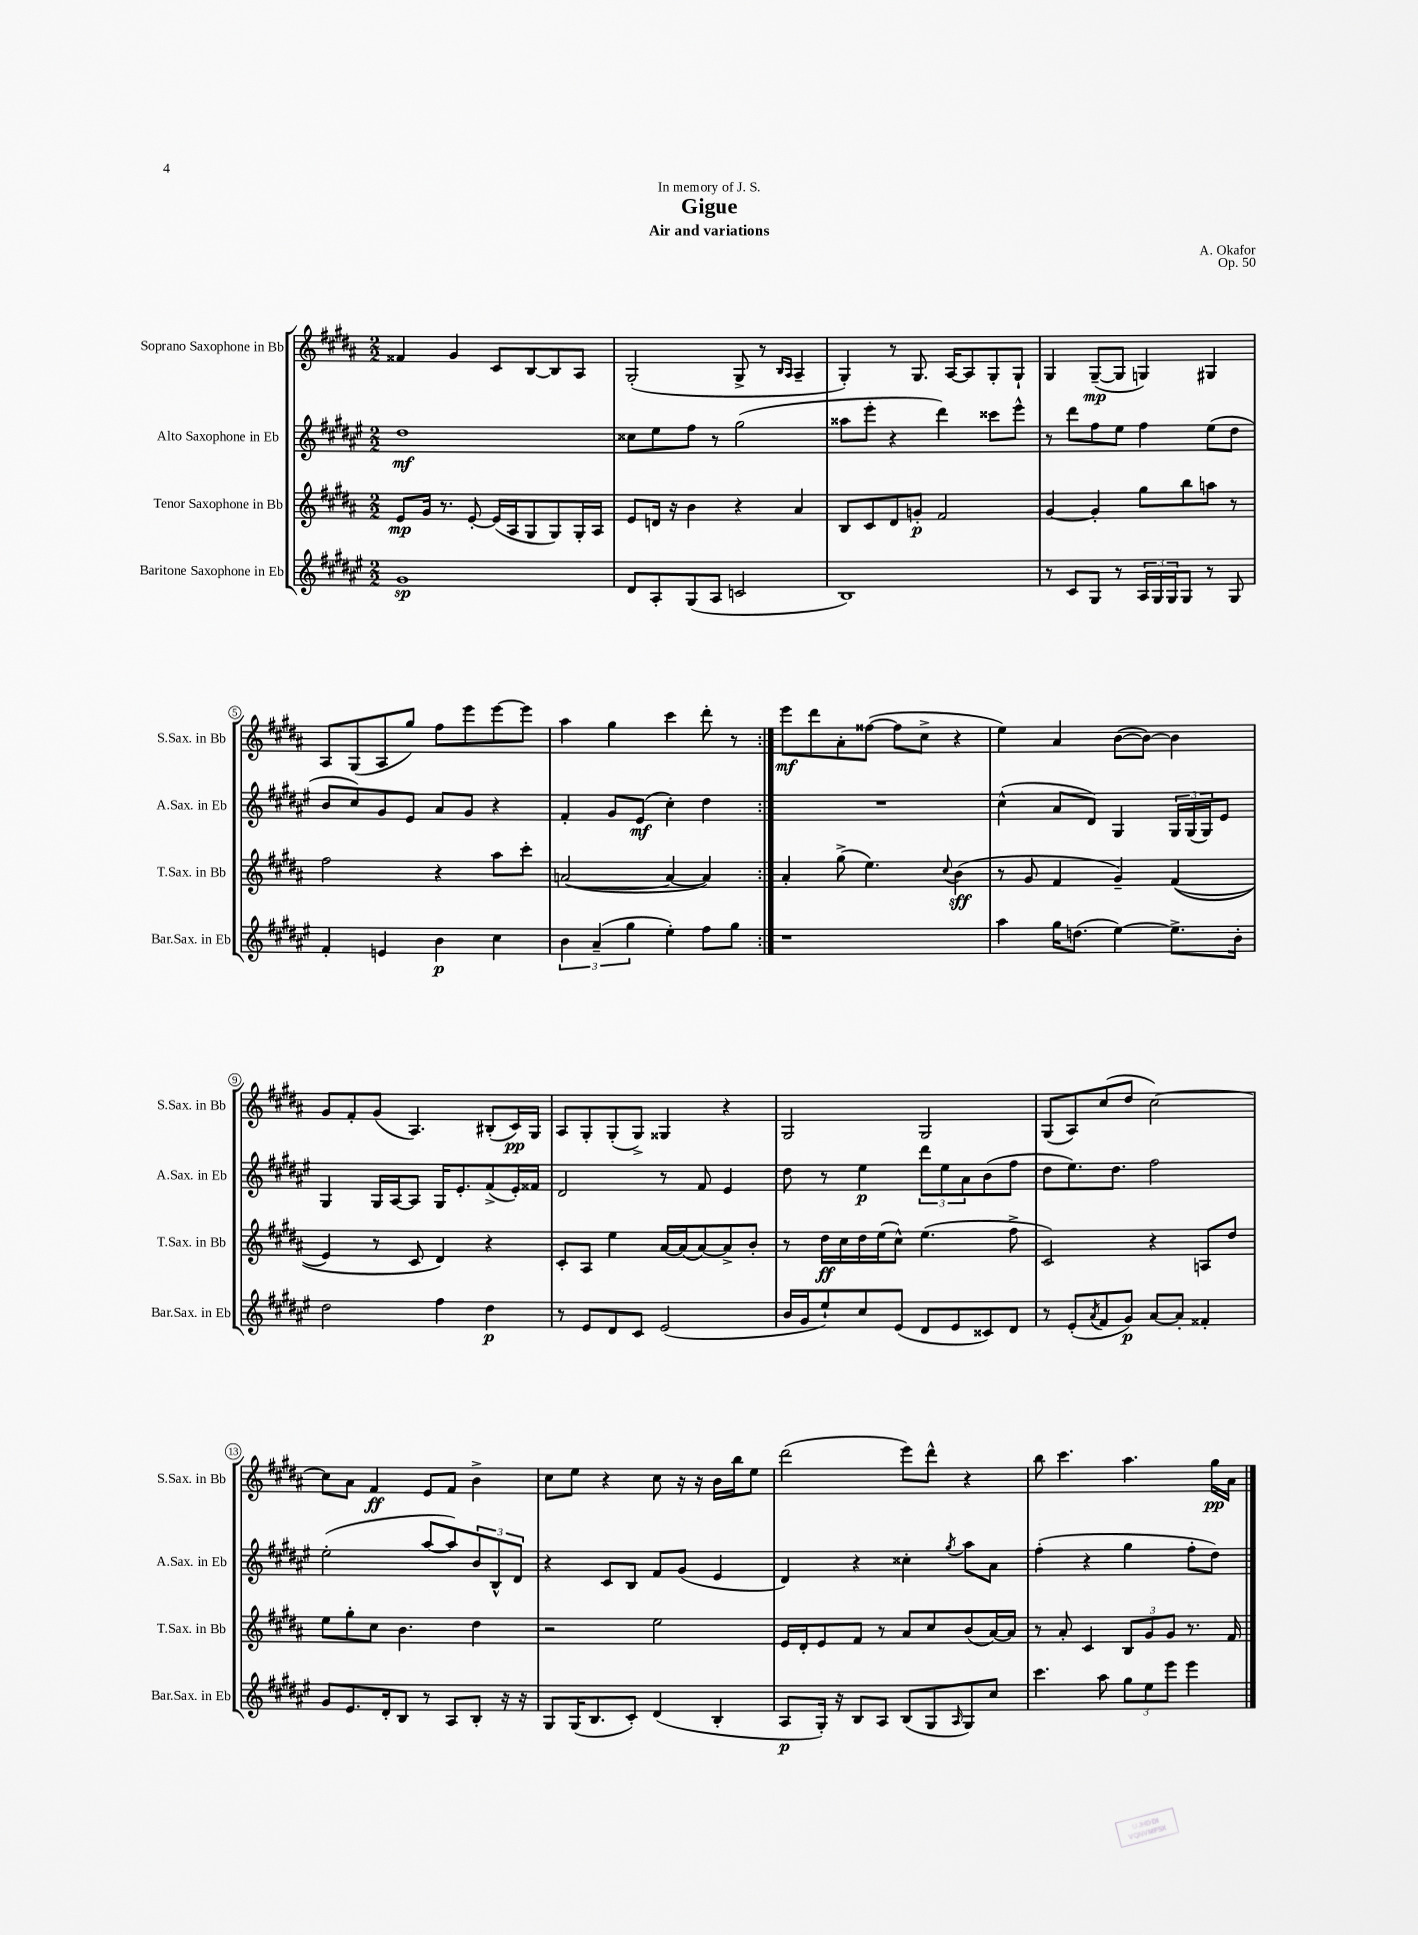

**kern	**kern	**kern	**kern
*staff4	*staff3	*staff2	*staff1
*clefG2	*clefG2	*clefG2	*clefG2
*k[f#c#g#d#a#e#]	*k[f#c#g#d#a#]	*k[f#c#g#d#a#e#]	*k[f#c#g#d#a#]
*M2/2	*M2/2	*M2/2	*M2/2
1g#	8e	1dd#	4f##
.	16g#	.	.
.	8.r	.	.
.	.	.	4g#
.	[8e'	.	.
.	(16e]	.	8c#
.	16A#	.	.
.	8G#	.	[8B
.	8G#)	.	8B]
.	16G#'	.	8A#
.	16A#	.	.
=	=	=	=
8d#	8e	8cc##	(2G#'
8A#'	16d	8ee#	.
.	16r	.	.
(8G#	4b	8ff#	.
8A#	.	8r	.
2c	4r	(2gg#	8G#^
.	.	.	8r
.	.	.	16qqB
.	.	.	16qqA#
.	4a#	.	4A#~
=	=	=	=
1B)	8B	8aa##	4G#')
.	8c#	8eee#'	.
.	8d#	4r	8r
.	8g'	.	8.G#
.	2f#	4ddd#)	.
.	.	.	[16A#
.	.	.	8A#]
.	.	8ccc##	8G#'
.	.	8eee#^^	8G#`
=	=	=	=
8r	[4g#	8r	4G#
8c#	.	8ddd#	.
8G#	4g#']	8ff#	([8G#~
8r	.	8ee#	8G#]
24A#	8gg#	4ff#	4G)
24G#	.	.	.
24G#	.	.	.
8G#	8bb	.	.
8r	8aa	(8ee#	4G#
8G#	8r	8dd#	.
=	=	=	=
4f#'	2ff#	8b	8A#
.	.	8cc#)	(8G#
4e	.	8g#	8A#
.	.	8e#	8gg#)
4b	4r	8a#	8ff#
.	.	8g#	8eee
4cc#	8aa#	4r	[8eee
.	8ccc#'	.	8eee]
=	=	=	=
6b	([2a	4f#'	4aa#
(6a#~	.	.	.
.	.	8g#	4gg#
6gg#	.	.	.
.	.	(8e#	.
4ee#')	4a_	4cc#')	4ccc#
8ff#	4a])	4dd#	8ddd#'
8gg#	.	.	8r
=:|!	=:|!	=:|!	=:|!
1r	4a#'	1r	8eee
.	.	.	8ddd#
.	(8gg#^	.	8a#'
.	4.ee)	.	([8ff##
.	.	.	8ff##]
.	.	.	8cc#^
.	8qqcc#	.	.
.	(4b	.	4r
=	=	=	=
4aa#	8r	(4cc#^^	4ee)
.	8g#	.	.
16gg#	4f#	8a#	4a#
(8.dd	.	.	.
.	.	8d#)	.
[4ee#)	4g#~)	4G#	([8b
.	.	.	8b_)
8.ee#^]	&((4f#	24G#	4b]
.	.	(24G#	.
.	.	24G#)	.
.	.	8e#	.
16b'	.	.	.
=	=	=	=
2dd#	4e)	4G#	8g#
.	.	.	8f#'
.	8r	16G#	(8g#
.	.	[16A#	.
.	8c#	8A#]	4.A#)
4ff#	4d#&)	16G#	.
.	.	8.e#'	.
4dd#	4r	(8f#^	(8B#'
.	.	16e#')	16c#)
.	.	16f##	16G#
=	=	=	=
8r	8c#'	2d#	8A#
8e#	8A#	.	8G#'
8d#	4ee	.	(8G#'
8c#	.	.	8G#^)
(2e#	[16a#	8r	4G##
.	(16a#]	.	.
.	[8a#)	8f#	.
.	8a#^]	4e#	4r
.	8b'	.	.
=	=	=	=
16b	8r	8dd#	2G#
16g#	.	.	.
8ee#`)	16dd#	8r	.
.	16cc#	.	.
8cc#	16dd#	4ee#	.
.	(16ee	.	.
(8e#	8cc#^^)	.	.
8d#	(4.ee	12ddd#	2G#
.	.	12ee#	.
8e#	.	.	.
.	.	12a#	.
8c##)	.	(8b	.
8d#	8ff#^	8ff#	.
=	=	=	=
8r	2c#)	8dd#	(8G#
(8e#'	.	8.ee#)	8A#)
8qa#	.	.	.
8f#	.	.	(8cc#
.	.	8.dd#	.
8g#)	.	.	8dd#
[8a#	4r	2ff#	[2cc#)
8a#']	.	.	.
4f##'	8A	.	.
.	8dd#	.	.
=	=	=	=
8g#	8ee	(2ee#'	8cc#]
8.e#	8gg#'	.	8a#
.	8cc#	.	4f#
16d#'	.	.	.
8B	4.b	.	.
8r	.	[8aa#	8e
8A#	.	8aa#])	8f#
8B'	4dd#	12b	4b^
.	.	12B^^	.
16r	.	.	.
.	.	12d#	.
16r	.	.	.
=	=	=	=
8G#	2r	4r	8cc#
(16G#	.	.	8ee
8.B	.	.	.
.	.	8c#	4r
8c#')	.	8B	.
(4d#	2ee	8f#	8cc#
.	.	(8g#	16r
.	.	.	16r
4B'	.	4e#	16b
.	.	.	16bb
.	.	.	8ee
=	=	=	=
8A#	16e	4d#)	(2ddd#
.	16d#'	.	.
16G#')	8e	.	.
16r	.	.	.
8B	8f#	4r	.
8A#	8r	.	.
(8B	8a#	4cc##'	8eee)
8G#	8cc#	.	8ddd#^^
16qqA#	.	8qgg#	.
8G#)	(8b	8aa#	4r
8cc#	[16a#)	8a#	.
.	16a#]	.	.
=	=	=	=
4.ccc#	8r	(4ff#'	8bb
.	8a#'	.	4.ccc#
.	4c#	4r	.
8aa#	.	.	.
12gg#	12B	4gg#	4.aa#
12ee#	12g#	.	.
12eee#	12g#	.	.
4eee#	8.r	8ff#'	.
.	.	8dd#)	16gg#
.	16f#	.	16a#
==	==	==	==
*-	*-	*-	*-
